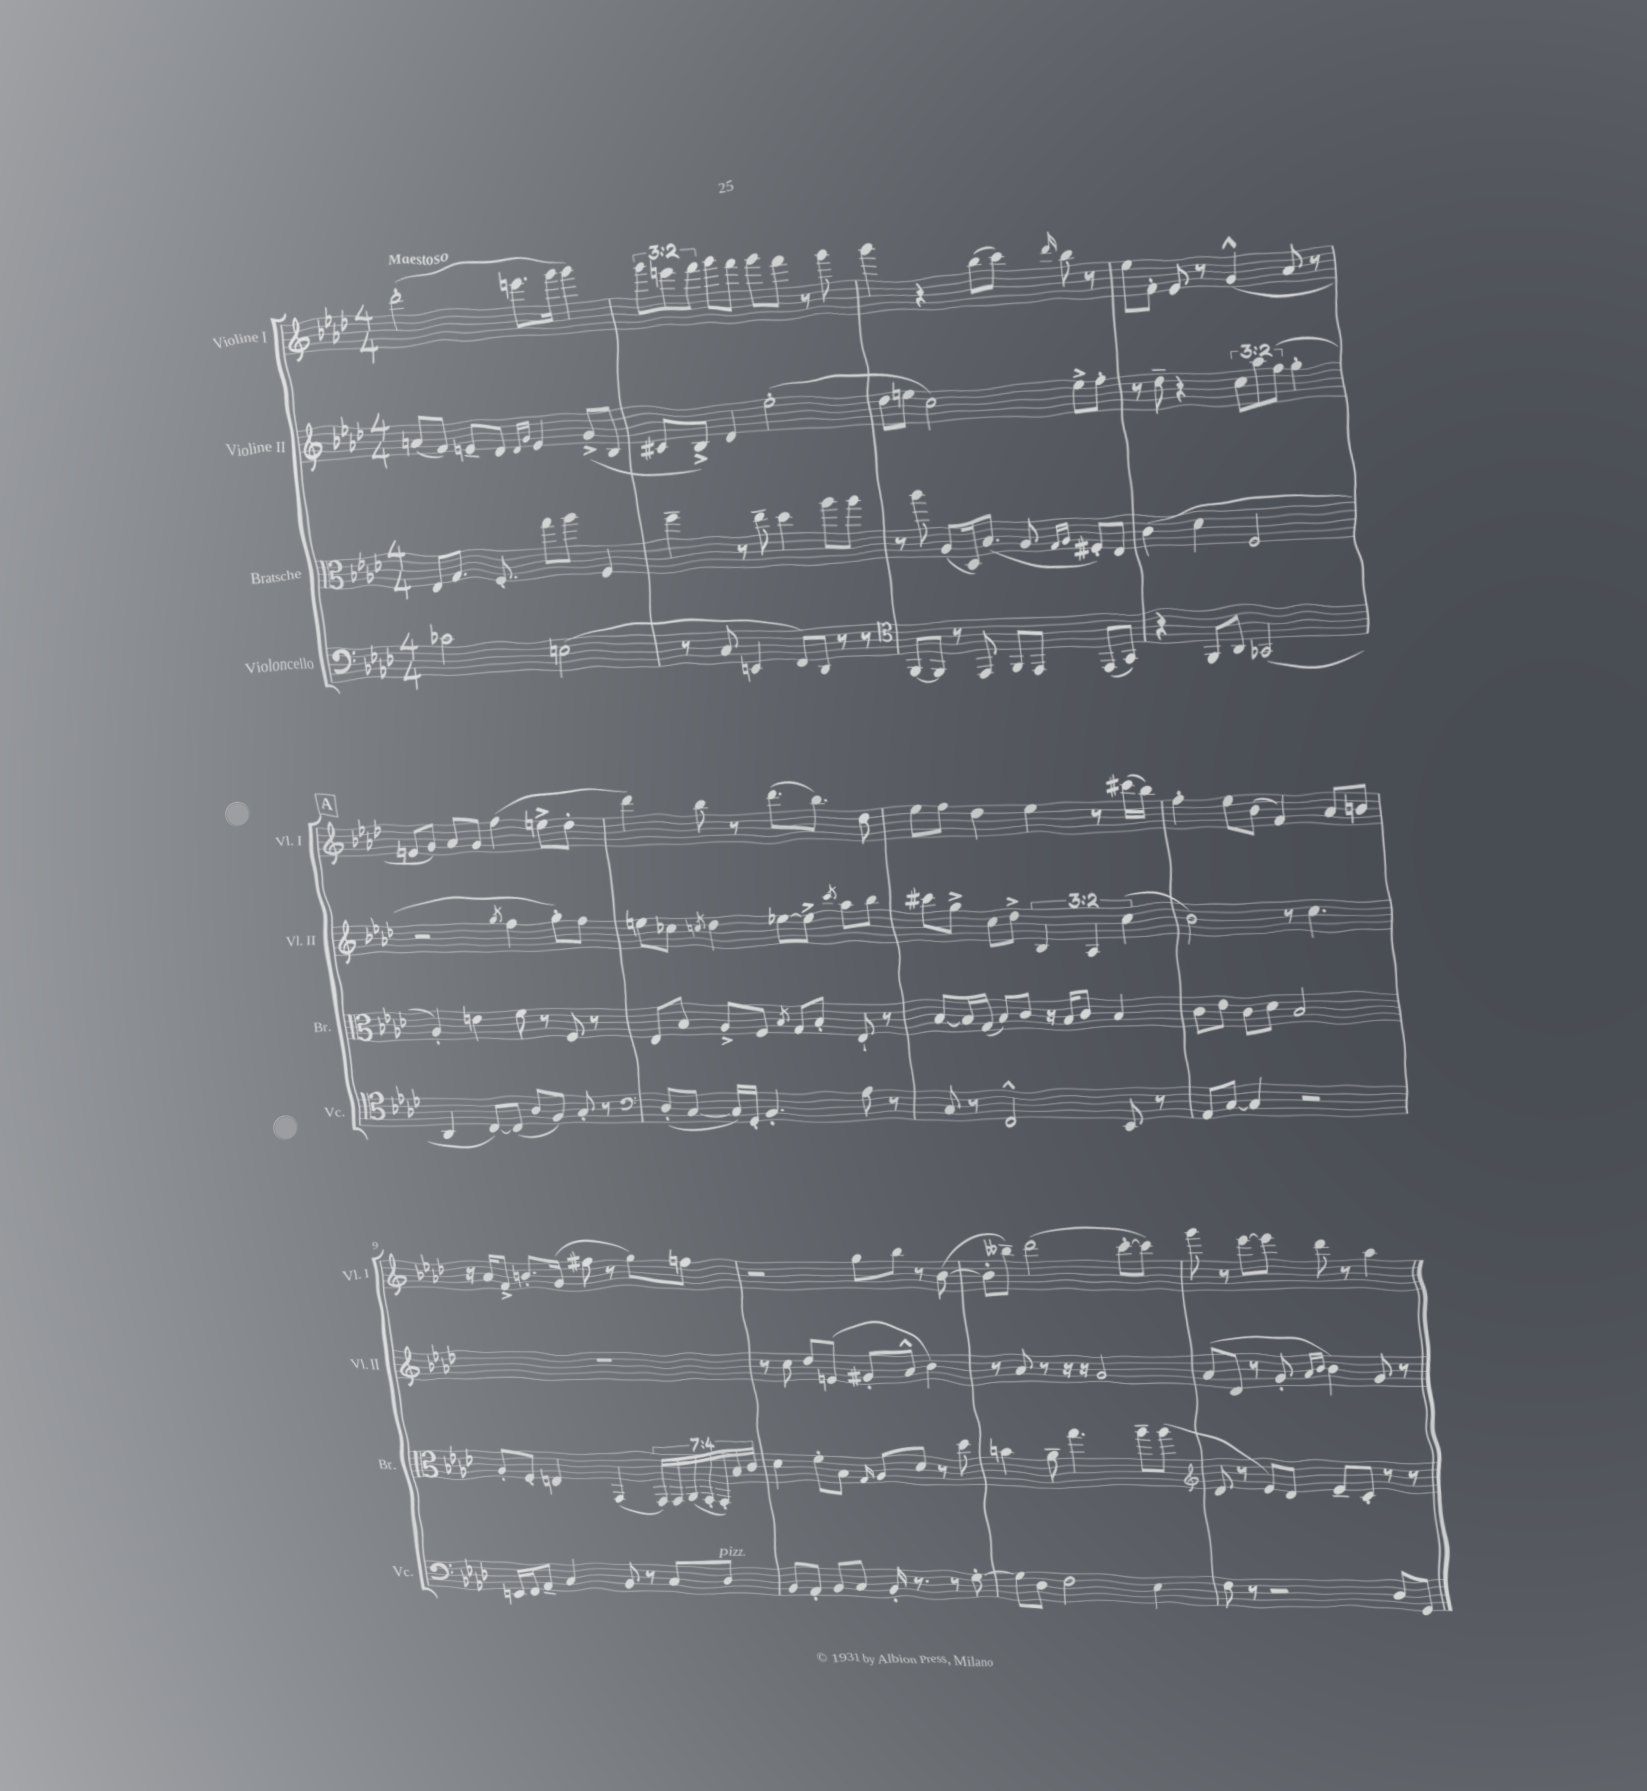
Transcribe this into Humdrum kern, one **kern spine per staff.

**kern	**kern	**kern	**kern
*staff4	*staff3	*staff2	*staff1
*clefF4	*clefC3	*clefG2	*clefG2
*k[b-e-a-d-]	*k[b-e-a-d-]	*k[b-e-a-d-]	*k[b-e-a-d-]
*M4/4	*M4/4	*M4/4	*M4/4
2c-\	8E-/L	(8a/L	(2ddd-'\
.	8.G/J	8f/J)	.
.	.	8e~/L	.
.	8.F'/	.	.
.	.	8d-/J	.
.	.	16qqd-/LL	.
.	.	16qqg/JJ	.
(2E\	8gg\L	4e/	8.eee\L
.	8aa-\J	.	.
.	.	.	16ggg\Jk
.	4F/	(8g^/L	4ggg\)
.	.	8B-/J	.
=	=	=	=
8r	4ff~\	8c#/L	12ggg\L
.	.	.	12eee\
8C/	.	8B-^/J)	.
.	.	.	12fff\J
4EE/	8r	4d-/	8ggg\L
.	8ee-~\	.	8fff\J
8FF/L)	4dd-\	(2ee-'\	8ggg\L
8DD-/J	.	.	8fff\J
8r	8aa-\L	.	8r
8r	8aa-\J	.	8ggg\
=	=	=	=
*clefC4	*	*	*
[8FF/L	8r	8dd-\L	4ggg\
8FF/]J	8aa-\	8ee\J	.
8r	(8A-/L	2cc\)	4r
8EE-/	16D-/k)	.	.
.	(8.B-/J	.	.
8FF/L	.	.	(8bb-\L
8EE-/J	8A-/	.	8ccc\J)
.	16qqG/LL	.	.
.	16qqA-/JJ	.	16qqddd-/
(8EE-/L	8F#'/L)	8ee^\L	8bb-\
8GG/J)	8E-/J	8ff'\J	8r
=	=	=	=
4r	(4c\	8r	8ee-\L
.	.	8dd-~\	8f'\J
8FF/L	4d-\	4r	8e-/
8AA-/J	.	.	8r
(2GG-/	2F/	12cc\L	(4g^^/
.	.	12aa-\	.
.	.	(12ff\J	.
.	.	4gg'\	8a-/
.	.	.	8r
=	=	=	=
4AA-/	4A-'/)	2r	8e/L
.	.	.	8g/J)
[8C/L)	4e\	.	8a-/L
(8C/]J	.	.	8g/J
.	.	8qgg/	.
8A-/L	8f\	4ff\	(4ff\
8F/J)	8r	.	.
8G'/	8F/	8gg'\L)	8ee^\L
8r	8r	8ff\J	8dd-'\J
=	=	=	=
*clefF4	*	*	*
(8D-'/L	8E-/L	8ee\L	4ddd-\)
[8C/J	8B-/J	8cc-\J	.
.	.	8qcc/	.
16C/]LL)	8A-^/L	4dd-\	8bb-\
16GG'/JJ	.	.	.
4.BB-'/	8F/J	.	8r
.	8qB-/	.	.
.	8G/L	[8ee-\L	(8.ddd-\L
.	8B-'/J	8ee-^\]J	.
.	.	.	8.bb-\J)
.	.	8qccc/	.
8A-\	8E-`/	8aa-\L	.
8r	8r	8bb-\J	8dd-\
=	=	=	=
8C/	[8B-/L	8ccc#\L	8ee-\L
8r	16B-/]L	8gg^\J	8ff\J
.	(16G/JJ	.	.
2FF^^/	8B-/L)	8cc\L	4dd-\
.	8c/J	8dd-^\J	.
.	16r	6B-/	4ee-\
.	16B-/LK	.	.
.	8c/J	.	.
.	.	6A-/	.
8EE-/	4B-/	.	8r
.	.	(6cc\	.
8r	.	.	(16ccc#\LL
.	.	.	16bb-\JJ)
=	=	=	=
8AA-/L	8c\L	2b-\)	4ff'\
[8C/J	8e-\J	.	.
4C/]	8c\L	.	8ee-\L
.	8d-\J	.	(8b-\J
2r	2B-/	8r	4f/)
.	.	4.cc\	.
.	.	.	8a-/L
.	.	.	8b/J
=	=	=	=
16EE/LL	8A-'/L	1r	16r
16FF/J	.	.	16a-/LK
8AA-~/J	8F'/J	.	8f^/J
4C/	4E/	.	8.b'/L
.	.	.	(16g/Jk
8BB-/	(4GG/	.	8ff#\
8r	.	.	8r
8C/L	28GG/LL)	.	8gg\L)
.	28GG/	.	.
.	(28AA-/	.	.
.	28GG'/	.	.
8D-/J	.	.	8ff\J
.	28GG'/)	.	.
.	28B-/	.	.
.	28c/JJ	.	.
=	=	=	=
8BB-/L	4d-\	8r	2r
8AA-'/J	.	8cc\	.
8BB-/L	8f'\L	8dd-/L	.
8C/J	8B-\J	(8e/J	.
.	16qqG/	.	.
16BB-'/	8A-/L	8g#'/L	8gg\L
8.r	.	.	.
.	8d-/J	8a-^^/J	8bb-\J
8r	8r	4b-\)	8r
[8G'\	8dd-\	.	([8b-\
=	=	=	=
8G\]L	4b\	8r	8b-'\]L
8D-\J	.	8a-/	8bb--~\J)
2F\	8a-~\	8r	(2ddd-\
.	4.gg\	16r	.
.	.	16r	.
.	.	2g/	.
4E-\	8aa-~\L	.	[8ccc'\L
.	(8aa-\J	.	8ccc\]J)
=	=	=	=
*	*clefG2	*	*
8F\	8d-/	(8a-/L	8ggg\
8r	8r	8d-/J	8r
2r	8e-/L)	8r	[8eee-\L
.	8d-/J	8g'/	8eee-\]J
.	.	16qqa-/LL	.
.	.	16qqb-/JJ	.
.	8e-~/L	4b-\)	8ddd-\
.	8c'/J	.	8r
8D-/L	8r	8g/	4aa-\
8GG/J	8r	8r	.
==	==	==	==
*-	*-	*-	*-
